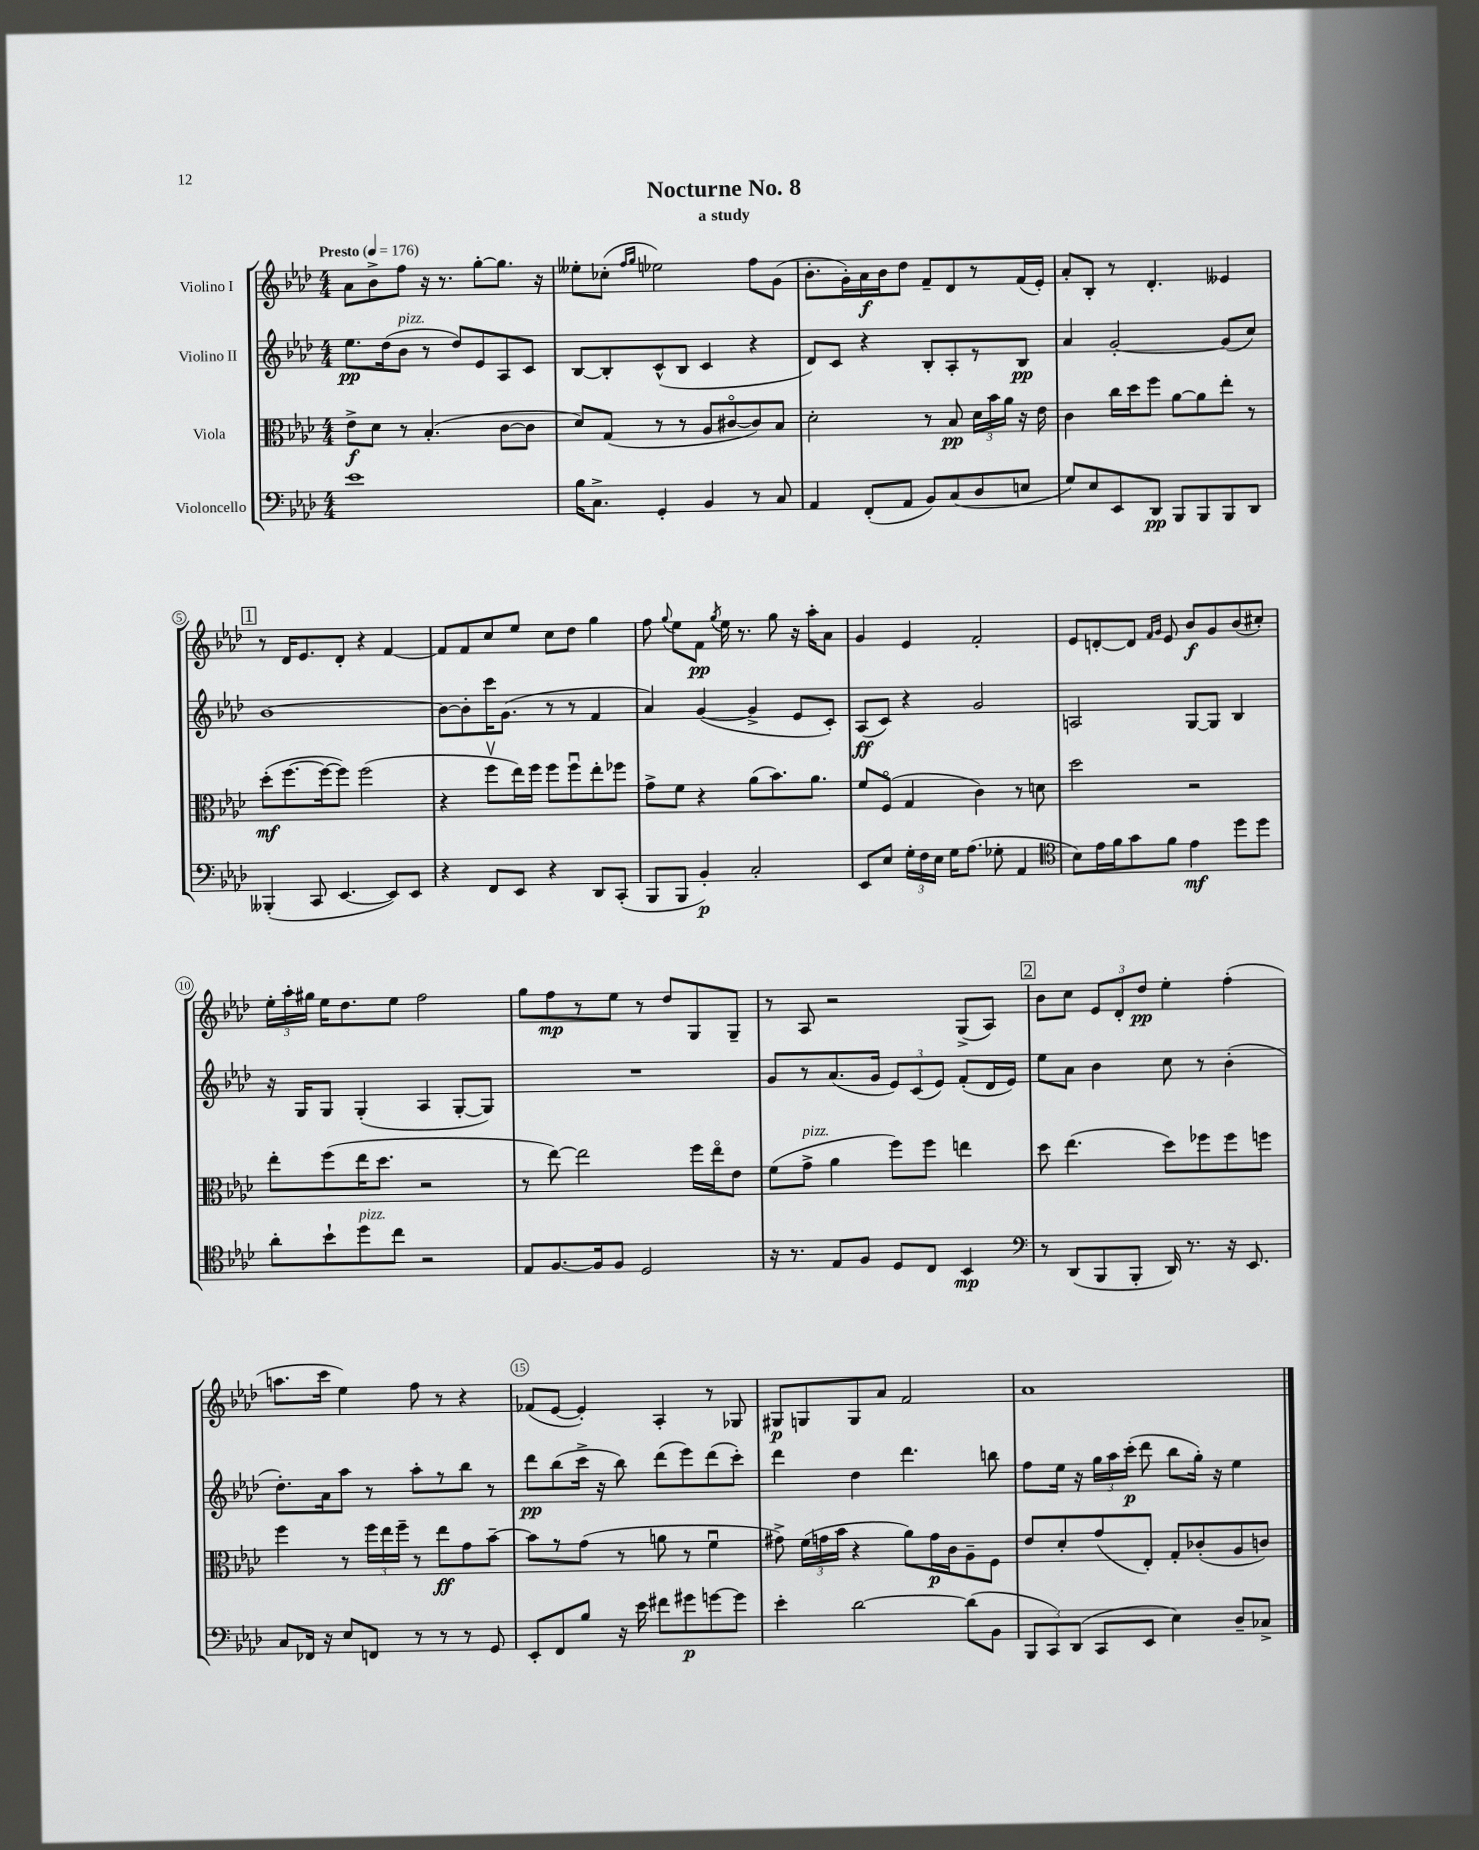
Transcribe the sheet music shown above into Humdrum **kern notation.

**kern	**kern	**kern	**kern
*staff4	*staff3	*staff2	*staff1
*clefF4	*clefC3	*clefG2	*clefG2
*k[b-e-a-d-]	*k[b-e-a-d-]	*k[b-e-a-d-]	*k[b-e-a-d-]
*M4/4	*M4/4	*M4/4	*M4/4
*MM176	*MM176	*MM176	*MM176
1e-	8e-^	8.ee-	8a-
.	8d-	.	8b-^
.	.	(16dd-	.
.	8r	8b-	8ff
.	(4.B-'	8r	16r
.	.	.	8.r
.	.	8dd-)	.
.	.	8e-	[8gg'
.	[8c	8A-	8.gg]
.	8c]	8c	.
.	.	.	16r
=	=	=	=
16B-	8d-)	[8B-	8ee--'
8.C^	.	.	.
.	(8G	8B-']	(8cc-'
.	.	.	16qqff
.	.	.	16qqgg
4GG'	8r	(8c^^	2ee-)
.	8r	8B-	.
4BB-	8A-	4c	.
.	[8c#o	.	.
8r	8c#])	4r	8ff
8C	8B-	.	(8g
=	=	=	=
4AA-	2d-'	8d-)	8.b-'
.	.	8c	.
.	.	.	16g')
(8FF'	.	4r	16a-
.	.	.	16b-
8AA-	.	.	8dd-
8BB-)	8r	8B-'	8f~
(8C	8B-	8A-'	8d-
8D-	24d-	8r	8r
.	24b-	.	.
.	24a-	.	.
8E	16r	8B-	(16f
.	16e-	.	16e-')
=	=	=	=
8G)	4c	4a-	8a-'
8E-	.	.	8B-'
8EE-	16cc	[2g'	8r
.	16dd-	.	.
8DD-	8ff	.	4.d-'
8BBB-	[8a-	.	.
8BBB-	8a-]	.	.
8BBB-	8ee-'	(8g]	4e--
8DD-	8r	8cc)	.
=	=	=	=
(4BBB--'	(8dd-'	[1b-	8r
.	[8.ff	.	16d-
.	.	.	8.e-
8CC	.	.	.
.	16ff_	.	.
[4.EE-	8ff])	.	8d-'
.	(2ff	.	4r
8EE-])	.	.	[4f
8EE-	.	.	.
=	=	=	=
4r	4r	8b-_	8f]
.	.	8b-']	8f
8FF	8ffv	16ccc	8cc
.	.	(8.g	.
8EE-	16ee-)	.	8ee-
.	16ff	.	.
4r	8ff	8r	8cc
.	8ffu	8r	8dd-
8DD-	8ee-'	4f	4gg
(8CC'	8ff-	.	.
=	=	=	=
8BBB-	8g^	4a-)	8ff
.	.	.	8qqgg
8BBB-	8f	.	8ee-
4BB-')	4r	([4g	8f
.	.	.	8qgg
.	.	.	16ee-
.	.	.	8.r
2C'	(8a-	4g^]	.
.	8.b-)	.	8gg
.	.	8e-	16r
.	8.a-	.	16aa-'
.	.	8c')	8a-
=	=	=	=
8EE-	8f	(8A-	4g
8E-	(8Fo	8c)	.
24G'	4G	4r	4e-
24F	.	.	.
24E-	.	.	.
16G	.	.	.
(8.A-	.	.	.
.	4c)	2g	2f'
8G-'	.	.	.
4AA-	8r	.	.
.	8d	.	.
=	=	=	=
*clefC4	*	*	*
8B-)	2dd-	2A	8e-
16e-	.	.	[8d'
16f	.	.	.
8g	.	.	8d]
.	.	.	16qqf
.	.	.	16qqg
8f	.	.	8e-
4e-	2r	[8G	8b-
.	.	8G]	8g
8dd-	.	4B-	(8b-
8dd-	.	.	8cc#')
=	=	=	=
8a-'	8ee-'	16r	24ee-'
.	.	.	24aa-'
.	.	16G	.
.	.	.	24gg#
8b-`	(8ff	8G	16ee-
.	.	.	8.dd-
8dd-	16ee-	(4G'	.
.	8.dd-	.	.
8cc	.	.	8ee-
2r	2r	4A-	2ff
.	.	[8G'	.
.	.	8G])	.
=	=	=	=
8E-	8r	1r	8gg
[8.F	[8ee-)	.	8ff
.	2ee-]	.	8r
16F]	.	.	.
8F	.	.	8ee-
2D-	.	.	8r
.	.	.	8dd-
.	16ff	.	8G
.	16ee-o	.	.
.	8e-	.	8G~
=	=	=	=
16r	(8f	8g	8r
8.r	.	.	.
.	8g^	8r	8A-
8E-	4a-	(8.a-	2r
8F	.	.	.
.	.	16g	.
8D-	8ff)	12e-)	.
.	.	(12c	.
8C	8ff	.	.
.	.	12e-)	.
4BB-	4ee	(8f'	(8G^
.	.	16d-	8A-)
.	.	16e-)	.
=	=	=	=
*clefF4	*	*	*
8r	8dd-	8ee-	8b-
(8DD-	(4.ee-	8a-	8cc
8BBB-	.	4b-	12e-
.	.	.	12d-'
8BBB-'	.	.	.
.	.	.	12dd-
16DD-)	8dd-)	8cc	4ee-'
8.r	.	.	.
.	8ff-	8r	.
16r	8ff-	(4b-'	(4ff'
8.EE-	.	.	.
.	8ff	.	.
=	=	=	=
8C	4ff	8.dd-')	8.aa
16FF-	.	.	.
16r	.	16a-	16ccc
8E-	8r	8aa-	4ee-)
8FF	24ff	8r	.
.	24ee-	.	.
.	24ff~	.	.
8r	8r	8aa-'	8ff
8r	8ee-	8r	8r
8r	8g	8bb-	4r
8GG	[8b-~	8r	.
=	=	=	=
8EE-'	8b-]	8ddd-	(8f-
8FF	8r	(8bb-	[8e-
8B-	(8g	16ccc^	4e-'])
.	.	16r	.
16r	8r	8bb-)	.
16e-	.	.	.
8f#	8a	(8ddd-	4A-'
8g#	8r	8eee-)	.
[8g	4fu	(8ddd-	8r
8g]	.	8ccc')	8G-
=	=	=	=
4e-'	8g#^)	4ddd-	8G#
.	(24f	.	8G
.	24g	.	.
.	24b-	.	.
[2d-	4r	4dd-	8G
.	.	.	8a-
.	8a-)	4.ddd-	2f
.	16g	.	.
.	16c	.	.
(8d-]	8A-~	.	.
8BB-	8F	8bb	.
=	=	=	=
12BBB-	8e-	8ff	1a-
12CC)	.	.	.
.	8d-'	16ee-	.
(12DD-	.	.	.
.	.	16r	.
8CC	(8g	24gg	.
.	.	24aa-	.
.	.	(24ccc'	.
8EE-	8E-')	8ddd-	.
4E-)	8G'	8bb-	.
.	(8c-'	16gg')	.
.	.	16r	.
8D-~	8A-	4ee-	.
8C-^	8c)	.	.
==	==	==	==
*-	*-	*-	*-
